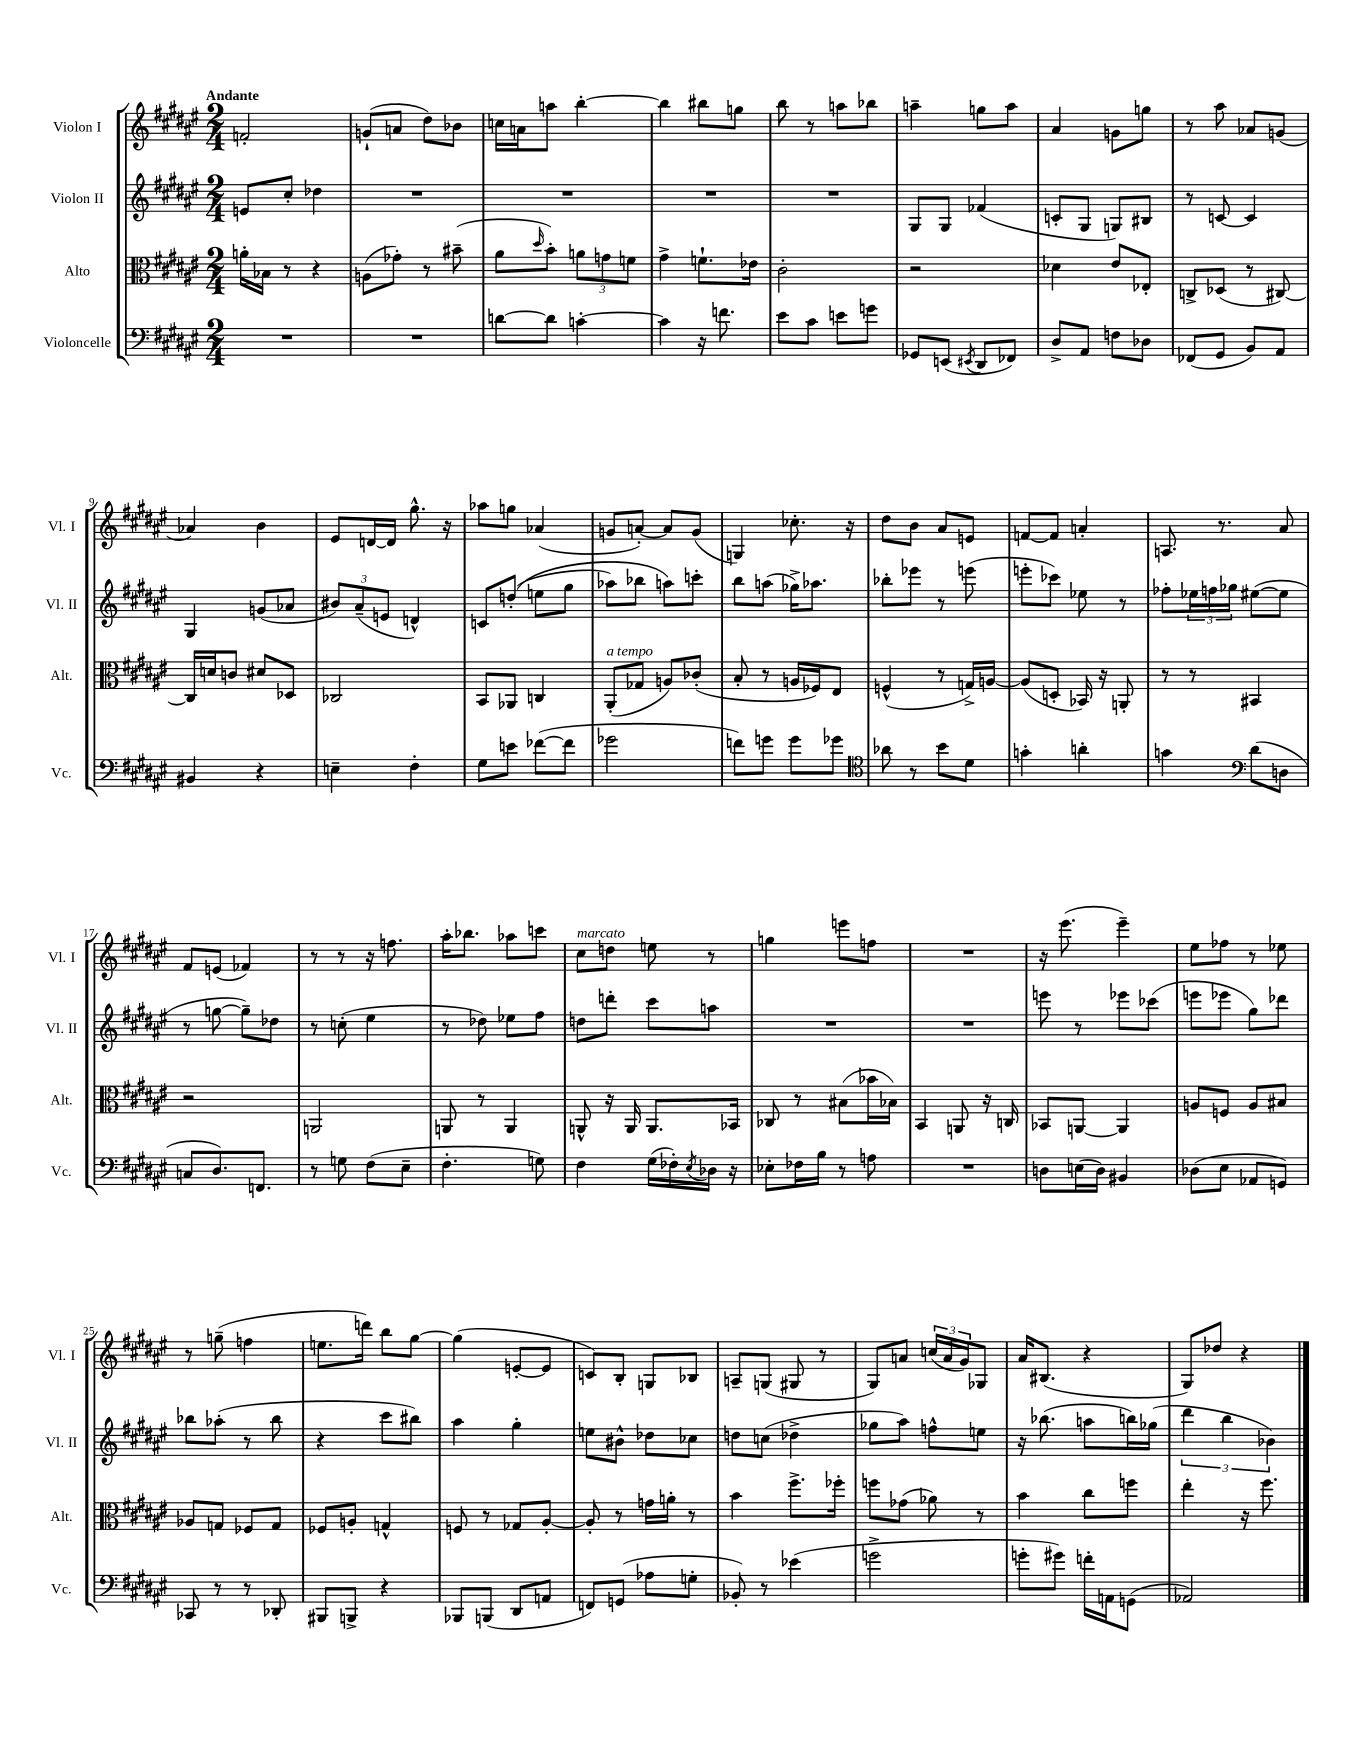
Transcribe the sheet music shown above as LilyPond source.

<<
\new StaffGroup <<
\new Staff = "s0" \with { instrumentName = "Violon I" shortInstrumentName = "Vl. I" } {
    \clef treble \key fis \major \numericTimeSignature \time 2/4 \tempo "Andante"
    f'2-. |
    g'8-!( a'8 dis''8) bes'8 |
    c''16 a'16 a''8 b''4~-. |
    b''4 bis''8 g''8 |
    b''8 r8 a''8 bes''8 |
    a''4-- g''8 a''8 |
    ais'4 g'8 g''8 |
    r8 ais''8 aes'8 g'8( |
    aes'4) b'4 |
    eis'8 d'16~ d'16 gis''8.-^ r16 |
    aes''8 g''8 aes'4( |
    g'8 a'8~-.) a'8 g'8( |
    g4) ces''8.-. r16 |
    dis''8 b'8 ais'8 e'8 |
    f'8~ f'8 a'4-. |
    a8. r8. ais'8 |
    fis'8 e'8( fes'4) |
    r8 r8 r16 f''8. |
    ais''16-. bes''8. aes''8 c'''8 |
    cis''8^\markup { \italic "marcato" } d''8 e''8 r8 |
    g''4 e'''8 f''8 |
    R2 |
    r16 eis'''8.( eis'''4--) |
    eis''8 fes''8 r8 ees''8 |
    r8 g''8--( f''4 |
    e''8. d'''16) b''8 gis''8~ |
    gis''4( e'8~-. e'8 |
    c'8) b8-. g8 bes8 |
    a8-- g8( gis8 r8 |
    gis8) a'8 \tuplet 3/2 { c''16( a'16 gis'16) } ges8 |
    ais'16 bis8.( r4 |
    gis8) des''8 r4 \bar "|." |
}
\new Staff = "s1" \with { instrumentName = "Violon II" shortInstrumentName = "Vl. II" } {
    \clef treble \key fis \major \numericTimeSignature \time 2/4
    e'8 cis''8-. des''4 |
    R2 |
    R2 |
    R2 |
    R2 |
    gis8 gis8 fes'4( |
    c'8-. gis8 g8) bis8 |
    r8 c'8~ c'4 |
    gis4 g'8( aes'8 |
    \tuplet 3/2 { bis'8) ais'8--( e'8 } d'4-^) |
    c'8 d''8-.(\( e''8 gis''8 |
    aes''8) bes''8 a''8\) c'''8-. |
    b''8 a''8( ges''16->) aes''8. |
    bes''8-. ees'''8 r8 e'''8( |
    e'''8-. ces'''8) ees''8 r8 |
    fes''8-. \tuplet 3/2 { ees''16 f''16 ges''16 } eis''8~( eis''8 |
    r8 g''8~ g''8--) des''8 |
    r8 c''8-.( eis''4 |
    r8 des''8) ees''8 fis''8 |
    d''8 d'''8-. cis'''8 a''8 |
    R2 |
    R2 |
    e'''8 r8 ees'''8 ces'''8( |
    e'''8 ees'''8 gis''8) des'''8 |
    bes''8 aes''8-.( r8 bes''8 |
    r4 cis'''8 bis''8) |
    ais''4 gis''4-. |
    e''8 bis'8-^ des''8 ces''8 |
    d''8 c''8( des''4-> |
    ges''8 ais''8) f''8-^ e''8 |
    r16 bes''8.( a''8 b''16) ges''16( |
    \tuplet 3/2 { dis'''4 b''4 bes'4) } \bar "|." |
}
\new Staff = "s2" \with { instrumentName = "Alto" shortInstrumentName = "Alt." } {
    \clef alto \key fis \major \numericTimeSignature \time 2/4
    a'16-. bes16 r8 r4 |
    a8( ges'8-.) r8 bis'8--( |
    ais'8 \grace { dis''16 } b'8-.) \tuplet 3/2 { a'8 g'8 f'8 } |
    gis'4-> f'8.-! ees'16 |
    cis'2-. |
    r2 |
    des'4 eis'8 ees8-. |
    c8-> des8( r8 cis8~) |
    cis16 d'16 c'8 dis'8 des8 |
    ces2 |
    b,8 aes,8 c4 |
    ais,8-.^\markup { \italic "a tempo" }( ges8 a8) ces'8-.( |
    b8-. r8 a16 fes16) eis8 |
    f4-^( r8 g16->) a16~ |
    a8( d8-. bes,16) r16 a,8-. |
    r8 r8 bis,4 |
    r2 |
    a,2 |
    a,8 r8 a,4 |
    a,8-^ r16 a,16 a,8. bes,16 |
    ces8 r8 bis8( bes'16 bes16) |
    b,4 a,8 r16 c16 |
    bes,8 a,8~ a,4 |
    a8 f8 a8 bis8 |
    aes8 g8 fes8 g8 |
    fes8 a8-. g4-^ |
    f8 r8 ges8 ais8~-. |
    ais8-. r8 g'16 a'16-. r8 |
    b'4 fis''8.-> fes''16-. |
    f''8 ges'8( aes'8) r8 |
    b'4 cis''8 f''8 |
    eis''4-. r16 fis''8. \bar "|." |
}
\new Staff = "s3" \with { instrumentName = "Violoncelle" shortInstrumentName = "Vc." } {
    \clef bass \key fis \major \numericTimeSignature \time 2/4
    R2 |
    R2 |
    d'8~ d'8 c'4~-. |
    c'4 r16 f'8. |
    eis'8 cis'8 e'8 g'8 |
    ges,8 e,8( \acciaccatura { eis,8 } dis,8 fes,8) |
    dis8-> ais,8 f8 des8 |
    fes,8( gis,8 b,8) ais,8 |
    bis,4 r4 |
    e4-- fis4-. |
    gis8 e'8 fes'8~( fes'8 |
    ges'2 |
    f'8) g'8 g'8 ges'8 |
    \clef tenor aes'8 r8 b'8 dis'8 |
    g'4-. a'4-. |
    g'4 \clef bass dis'8( d8 |
    c8 dis8.) f,8. |
    r8 g8 fis8( eis8-- |
    fis4.-. g8) |
    fis4 gis16( fes16-.) \acciaccatura { eis8 } des16 r16 |
    ees8-. fes16 b16 r8 a8 |
    R2 |
    d8 e16( d16) bis,4 |
    des8( eis8 aes,8 g,8) |
    ces,8 r8 r8 des,8-. |
    bis,,8 b,,8-> r4 |
    bes,,8 b,,8( dis,8 a,8 |
    f,8) g,8( aes8 g8-. |
    bes,8-.) r8 ees'4( |
    g'2-> |
    g'8-. gis'8) f'16-. a,16 g,8( |
    aes,2) \bar "|." |
}
>>
>>
